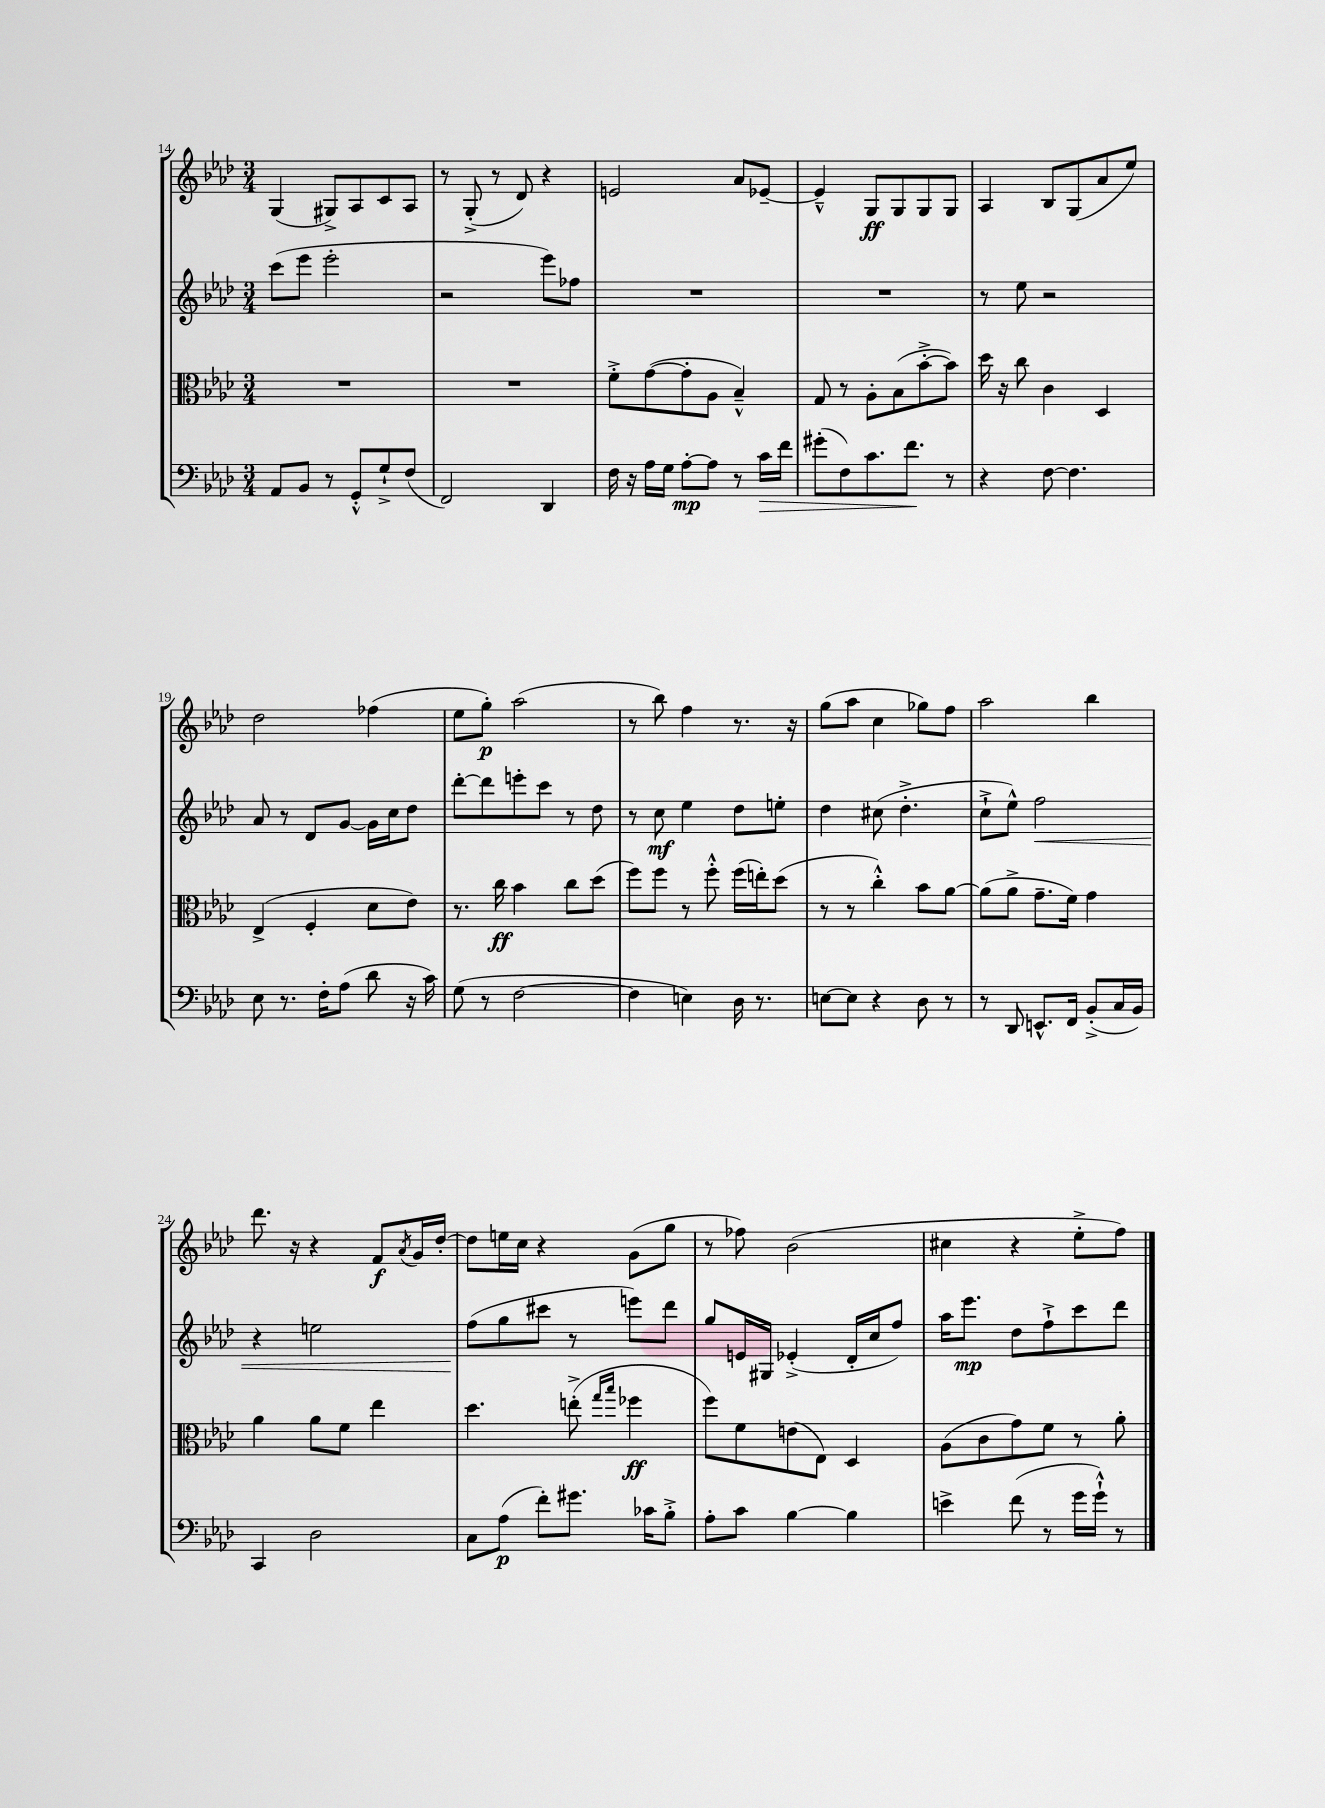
<<
\new StaffGroup <<
\new Staff = "s0" {
    \clef treble \key aes \major \numericTimeSignature \time 3/4
    g4( gis8->) aes8 c'8 aes8 |
    r8 g8-.->( r8 des'8) r4 |
    e'2 aes'8 ees'8~-- |
    ees'4---^ g8\ff g8 g8 g8 |
    aes4 bes8 g8( aes'8 ees''8) |
    des''2 fes''4( |
    ees''8 g''8-.\p) aes''2( |
    r8 bes''8) f''4 r8. r16 |
    g''8( aes''8 c''4 ges''8) f''8 |
    aes''2 bes''4 |
    des'''8. r16 r4 f'8\f \acciaccatura { aes'8 } g'16 des''16~-. |
    des''8 e''16 c''16 r4 g'8( g''8 |
    r8 fes''8) bes'2( |
    cis''4 r4 ees''8-.-> f''8) \bar "|." |
}
\new Staff = "s1" {
    \clef treble \key aes \major \numericTimeSignature \time 3/4
    c'''8( ees'''8 ees'''2-. |
    r2 ees'''8) fes''8 |
    R2. |
    R2. |
    r8 ees''8 r2 |
    aes'8 r8 des'8 g'8~ g'16 c''16 des''8 |
    des'''8~-. des'''8 e'''8-. c'''8 r8 des''8 |
    r8 c''8\mf ees''4 des''8 e''8-. |
    des''4 cis''8( des''4.-.-> |
    c''8-!-> ees''8-^) f''2\< |
    r4 e''2 |
    f''8\!( g''8 cis'''8 r8 e'''8) des'''8 |
    g''8 e'16 gis16 ees'4-.->( des'16-. c''16 f''8) |
    aes''16 ees'''8.\mp des''8 f''8-!-> c'''8 des'''8 \bar "|." |
}
\new Staff = "s2" {
    \clef alto \key aes \major \numericTimeSignature \time 3/4
    R2. |
    R2. |
    f'8-.-> g'8~( g'8-. aes8 bes4---^) |
    g8 r8 aes8-. bes8( bes'8~-.-> bes'8) |
    des''16 r16 c''8 c'4 des4 |
    ees4->( f4-. des'8 ees'8) |
    r8. c''16\ff bes'4 c''8 des''8( |
    f''8) f''8 r8 f''8-.-^ f''16( e''16-.) des''8( |
    r8 r8 c''4-.-^) bes'8 aes'8~ |
    aes'8( aes'8-> g'8.-- f'16) g'4 |
    aes'4 aes'8 f'8 ees''4 |
    des''4. e''8-.->( \grace { g''16 bes''16 } fes''4\ff |
    f''8) f'8 e'8( ees8) des4 |
    aes8( c'8 g'8) f'8 r8 aes'8-. \bar "|." |
}
\new Staff = "s3" {
    \clef bass \key aes \major \numericTimeSignature \time 3/4
    aes,8 bes,8 r8 g,8-.-^ g8-!-> f8( |
    f,2) des,4 |
    f16 r16 aes16 g16 aes8~-.\mp aes8 r8 c'16\> f'16 |
    gis'8-.( f8) c'8. f'8.\! r8 |
    r4 f8~ f4. |
    ees8 r8. f16-. aes8( des'8 r16 c'16) |
    g8( r8 f2~ |
    f4 e4) des16 r8. |
    e8~ e8 r4 des8 r8 |
    r8 des,8 e,8.-^ f,16 bes,8-.->( c16 bes,16) |
    c,4 des2 |
    c8 aes8\p( f'8-.) gis'8. ces'16 bes8-.-> |
    aes8-. c'8 bes4~ bes4 |
    e'4-> f'8( r8 g'16 g'16-!-^) r8 \bar "|." |
}
>>
>>
\layout { \context { \Score currentBarNumber = #14 } }
